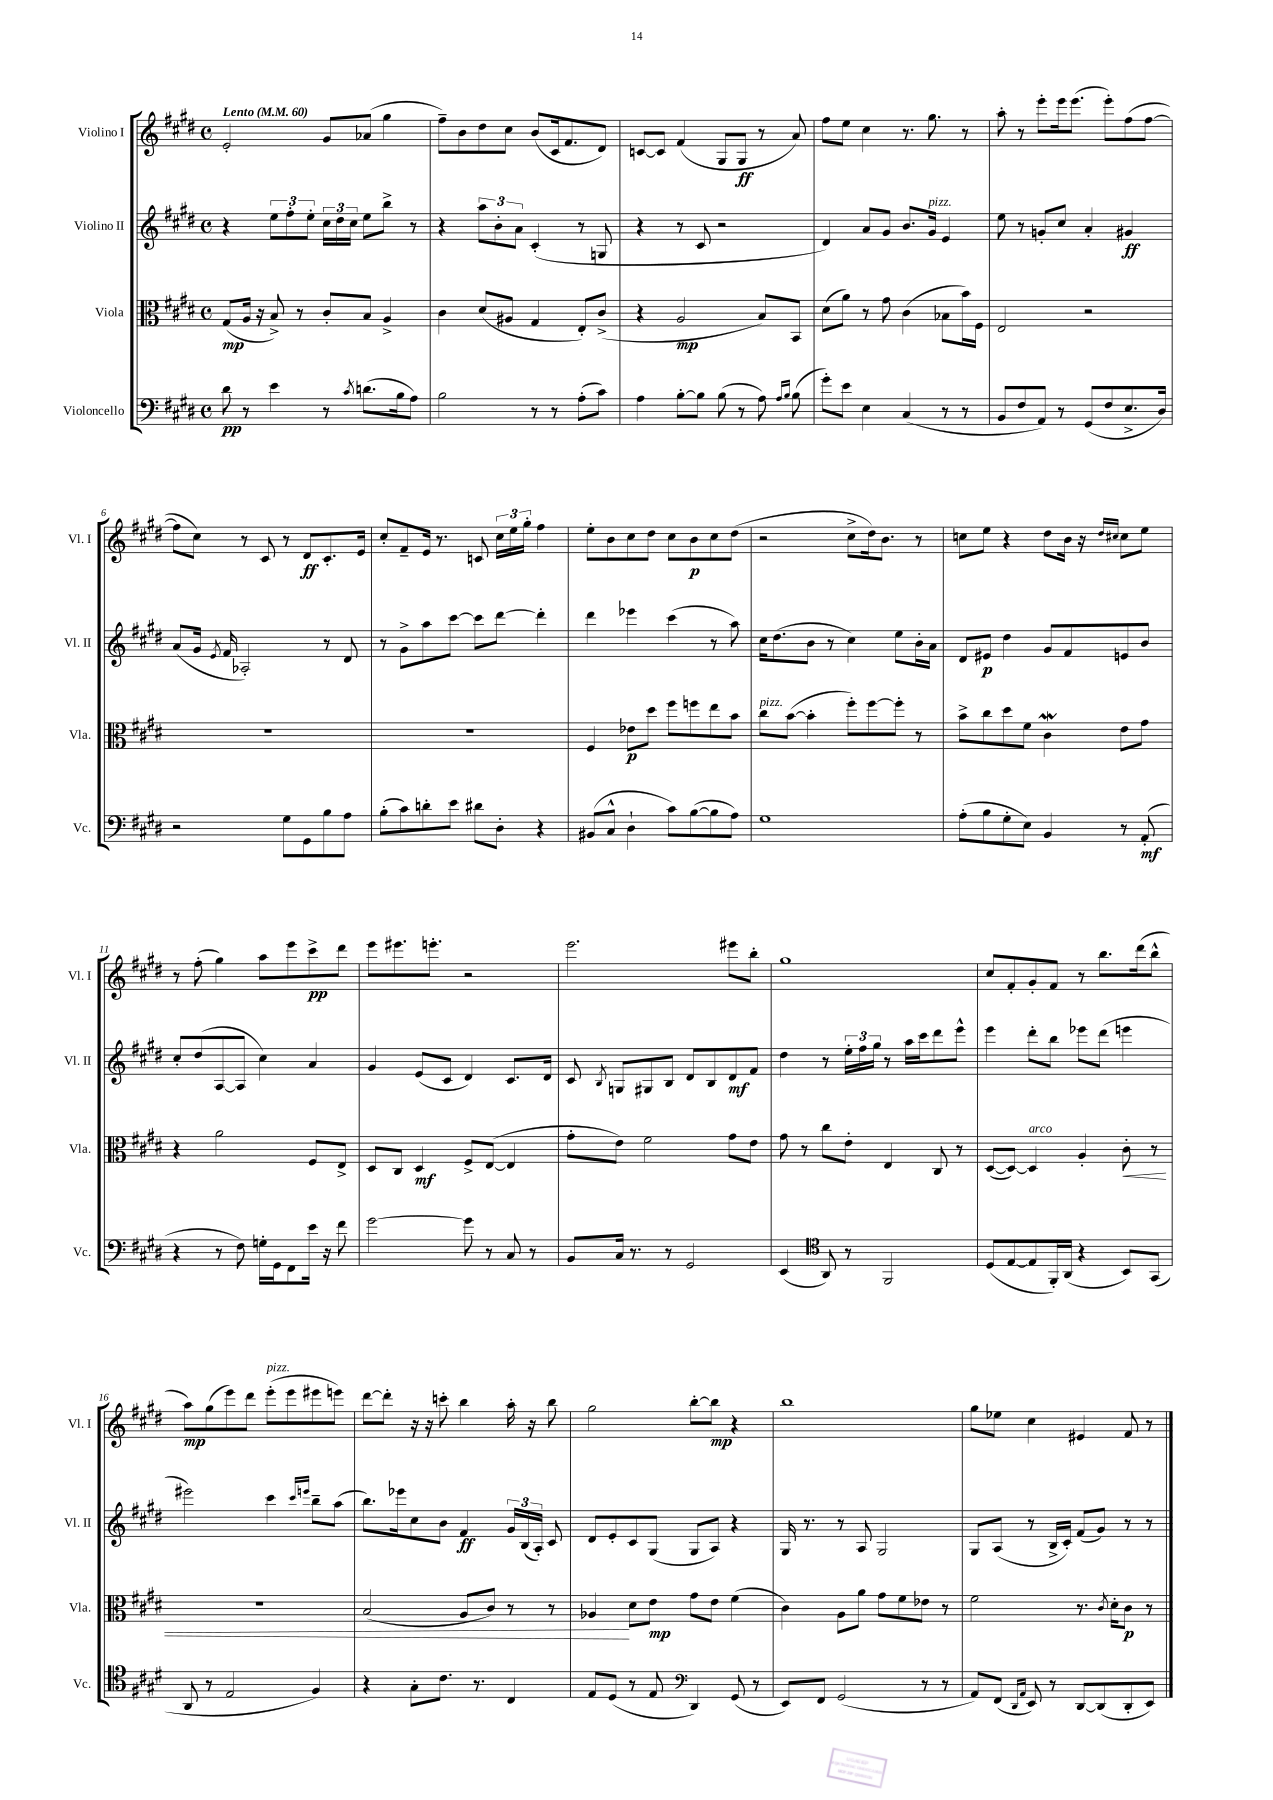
<<
\new StaffGroup <<
\new Staff = "s0" \with { instrumentName = "Violino I" shortInstrumentName = "Vl. I" } {
    \clef treble \key e \major \defaultTimeSignature \time 4/4 \tempo "Lento" 4 = 60
    \autoBeamOff e'2-. gis'8[ aes'8]( gis''4 |
    fis''8[--) b'8 dis''8 cis''8] b'8[( cis'16 fis'8. dis'8]) |
    c'8[~ c'8] fis'4( gis8[ gis8]\ff r8 a'8) |
    fis''8[ e''8] cis''4 r8. gis''8. r8 |
    a''8-. r8 e'''8[-. e'''16 e'''8.]( e'''8[-.) fis''8( fis''8]~ |
    fis''8[ cis''8]) r8 cis'8 r8 dis'8[\ff cis'8.-. e'16] |
    cis''8[-. fis'8-- e'16] r8. c'8 \tuplet 3/2 { cis''16[ e''16 gis''16]-. } fis''4 |
    e''8[-. b'8 cis''8 dis''8] cis''8[ b'8\p cis''8 dis''8]( |
    r2 cis''8[-> dis''16) b'8.] r8 |
    c''8[ e''8] r4 dis''8[ b'16] r16 \grace { dis''16[ cis''16] } cis''8[ e''8] |
    r8 fis''8-.( gis''4) a''8[ e'''8 cis'''8->\pp dis'''8] |
    e'''8[ eis'''8. e'''8.]-. r2 |
    e'''2. eis'''8[ b''8]-. |
    gis''1 |
    cis''8[ fis'8-. gis'8-. fis'8] r8 b''8.[ dis'''16( b''8]-^ |
    a''8[\mp) gis''8( e'''8) dis'''8] e'''8[-.^\markup { \italic "pizz." }( e'''8 eis'''8 e'''8]) |
    dis'''8[~ dis'''8]-. r16 r16 c'''8-. b''4 a''16-. r16 b''8 |
    gis''2 b''8[~-. b''8]\mp r4 |
    b''1 |
    gis''8[ ees''8] cis''4 eis'4 fis'8 r8 \bar "|." |
}
\new Staff = "s1" \with { instrumentName = "Violino II" shortInstrumentName = "Vl. II" } {
    \clef treble \key e \major \defaultTimeSignature \time 4/4
    \autoBeamOff r4 \tuplet 3/2 { e''8[ fis''8-. e''8]-. } \tuplet 3/2 { cis''16[ dis''16 cis''16] } e''8[ b''8]-> r8 |
    r4 \tuplet 3/2 { a''8[ b'8-. a'8] } cis'4-.( r8 g8 |
    r4 r8 cis'8 r2 |
    dis'4) a'8[ gis'8] b'8.[ gis'16]^\markup { \italic "pizz." } e'4 |
    e''8 r8 g'8[-. cis''8] a'4-. gis'4\ff |
    a'8[( gis'16] \acciaccatura { e'8 } fis'16 aes2-.) r8 dis'8 |
    r8 gis'8[-> a''8 cis'''8]~ cis'''8[ dis'''8]~ dis'''4-. |
    dis'''4 ees'''4 cis'''4( r8 a''8) |
    cis''16[ dis''8.( b'8] r8 cis''4) e''8[ b'16-. a'16] |
    dis'8[ eis'8]\p dis''4 gis'8[ fis'8 e'8 b'8] |
    cis''8[-. dis''8( a8~ a8] cis''4) a'4 |
    gis'4 e'8[( cis'8] dis'4) cis'8.[ dis'16] |
    cis'8 \acciaccatura { b8 } g8[ gis8 b8] dis'8[ b8 dis'8\mf fis'8] |
    dis''4 r8 \tuplet 3/2 { e''16[-. fis''16 gis''16] } r8 a''16[ cis'''16 dis'''8 e'''8]-^ |
    e'''4 dis'''8[-. b''8] ees'''8[ dis'''8]( e'''4 |
    eis'''2) cis'''4 \grace { cis'''16[ e'''16] } b''8[-- a''8]( |
    b''8.[) ees'''16 cis''8 b'8] fis'4\ff \tuplet 3/2 { gis'16[ b16( a16]-.) } cis'8 |
    dis'8[ e'8-. cis'8 gis8]( gis8[ a8]) r4 |
    gis16 r8. r8 a8 gis2 |
    gis8[ a8]( r8 b16[-> cis'16]-.) fis'8[( gis'8]) r8 r8 \bar "|." |
}
\new Staff = "s2" \with { instrumentName = "Viola" shortInstrumentName = "Vla." } {
    \clef alto \key e \major \defaultTimeSignature \time 4/4
    \autoBeamOff gis8[\mp( a16] r16 b8->) r8 cis'8[-. b8] a4-> |
    cis'4 dis'8[( ais8] gis4 e8[-.) cis'8]->( |
    r4 a2\mp b8[) b,8] |
    dis'8[( a'8]) r8 gis'8 cis'4( bes8[ b'16) fis16] |
    e2 r2 |
    R1 |
    R1 |
    fis4 ees'8[\p dis''8] fis''8[ f''8 e''8 b'8] |
    cis''8[^\markup { \italic "pizz." } b'8]~( b'4-. fis''8[-.) fis''8~ fis''8]-. r8 |
    b'8[-> cis''8 dis''8 fis'8] cis'4\mordent e'8[ gis'8] |
    r4 a'2 fis8[ e8]-> |
    dis8[ cis8] dis4\mf fis8[-> e8]~( e4 |
    gis'8[-. e'8]) fis'2 gis'8[ e'8] |
    gis'8 r8 cis''8[ e'8]-. e4 cis8 r8 |
    dis8[~( dis8]~) dis4^\markup { \italic "arco" } a4-. cis'8-.\< r8 |
    R1 |
    b2( a8[ cis'8]) r8 r8 |
    aes4\! dis'8[ e'8]\mp gis'8[ e'8] fis'4( |
    cis'4) a8[ a'8] gis'8[ fis'8 ees'8] r8 |
    fis'2 r8. \acciaccatura { cis'8 } dis'16[-. cis'8]\p r8 \bar "|." |
}
\new Staff = "s3" \with { instrumentName = "Violoncello" shortInstrumentName = "Vc." } {
    \clef bass \key e \major \defaultTimeSignature \time 4/4
    \autoBeamOff dis'8\pp r8 e'4 r8 \acciaccatura { cis'8 } d'8.[( b16 a8]) |
    b2 r8 r8 a8[-.( cis'8]) |
    a4 b8[~-. b8] b8( r8 a8) \grace { a16[ b16] } b8( |
    gis'8[-.) e'8] e4 cis4( r8 r8 |
    b,8[ fis8 a,8]) r8 gis,8[( fis8 e8.-> dis16]) |
    r2 gis8[ gis,8 b8 a8] |
    b8[-.( cis'8) d'8-. e'8] dis'8[ dis8]-. r4 |
    bis,8[( cis8]-^ dis4-! cis'8[) b8~( b8 a8]) |
    gis1 |
    a8[-.( b8 gis8-. e8]) b,4 r8 a,8-.\mf( |
    r4 r8 fis8) g16[-. gis,16 fis,8 e'16] r16 fis'8 |
    gis'2~ gis'8 r8 cis8 r8 |
    b,8[ cis16] r8. r8 gis,2 |
    e,4( \clef tenor a,8) r8 fis,2 |
    dis8[( e8~ e8 fis,16-.) a,16]( r4 b,8[) gis,8]( |
    a,8 r8 e2 fis4) |
    r4 gis8[-. cis'8.] r8. cis4 |
    e8[ dis8]( r8 e8 \clef bass dis,4) gis,8( r8 |
    e,8[) fis,8] gis,2( r8 r8 |
    a,8[) fis,8]( \grace { dis,16[ a,16] } e,8) r8 dis,8[~ dis,8( dis,8-. e,8]) \bar "|." |
}
>>
>>
